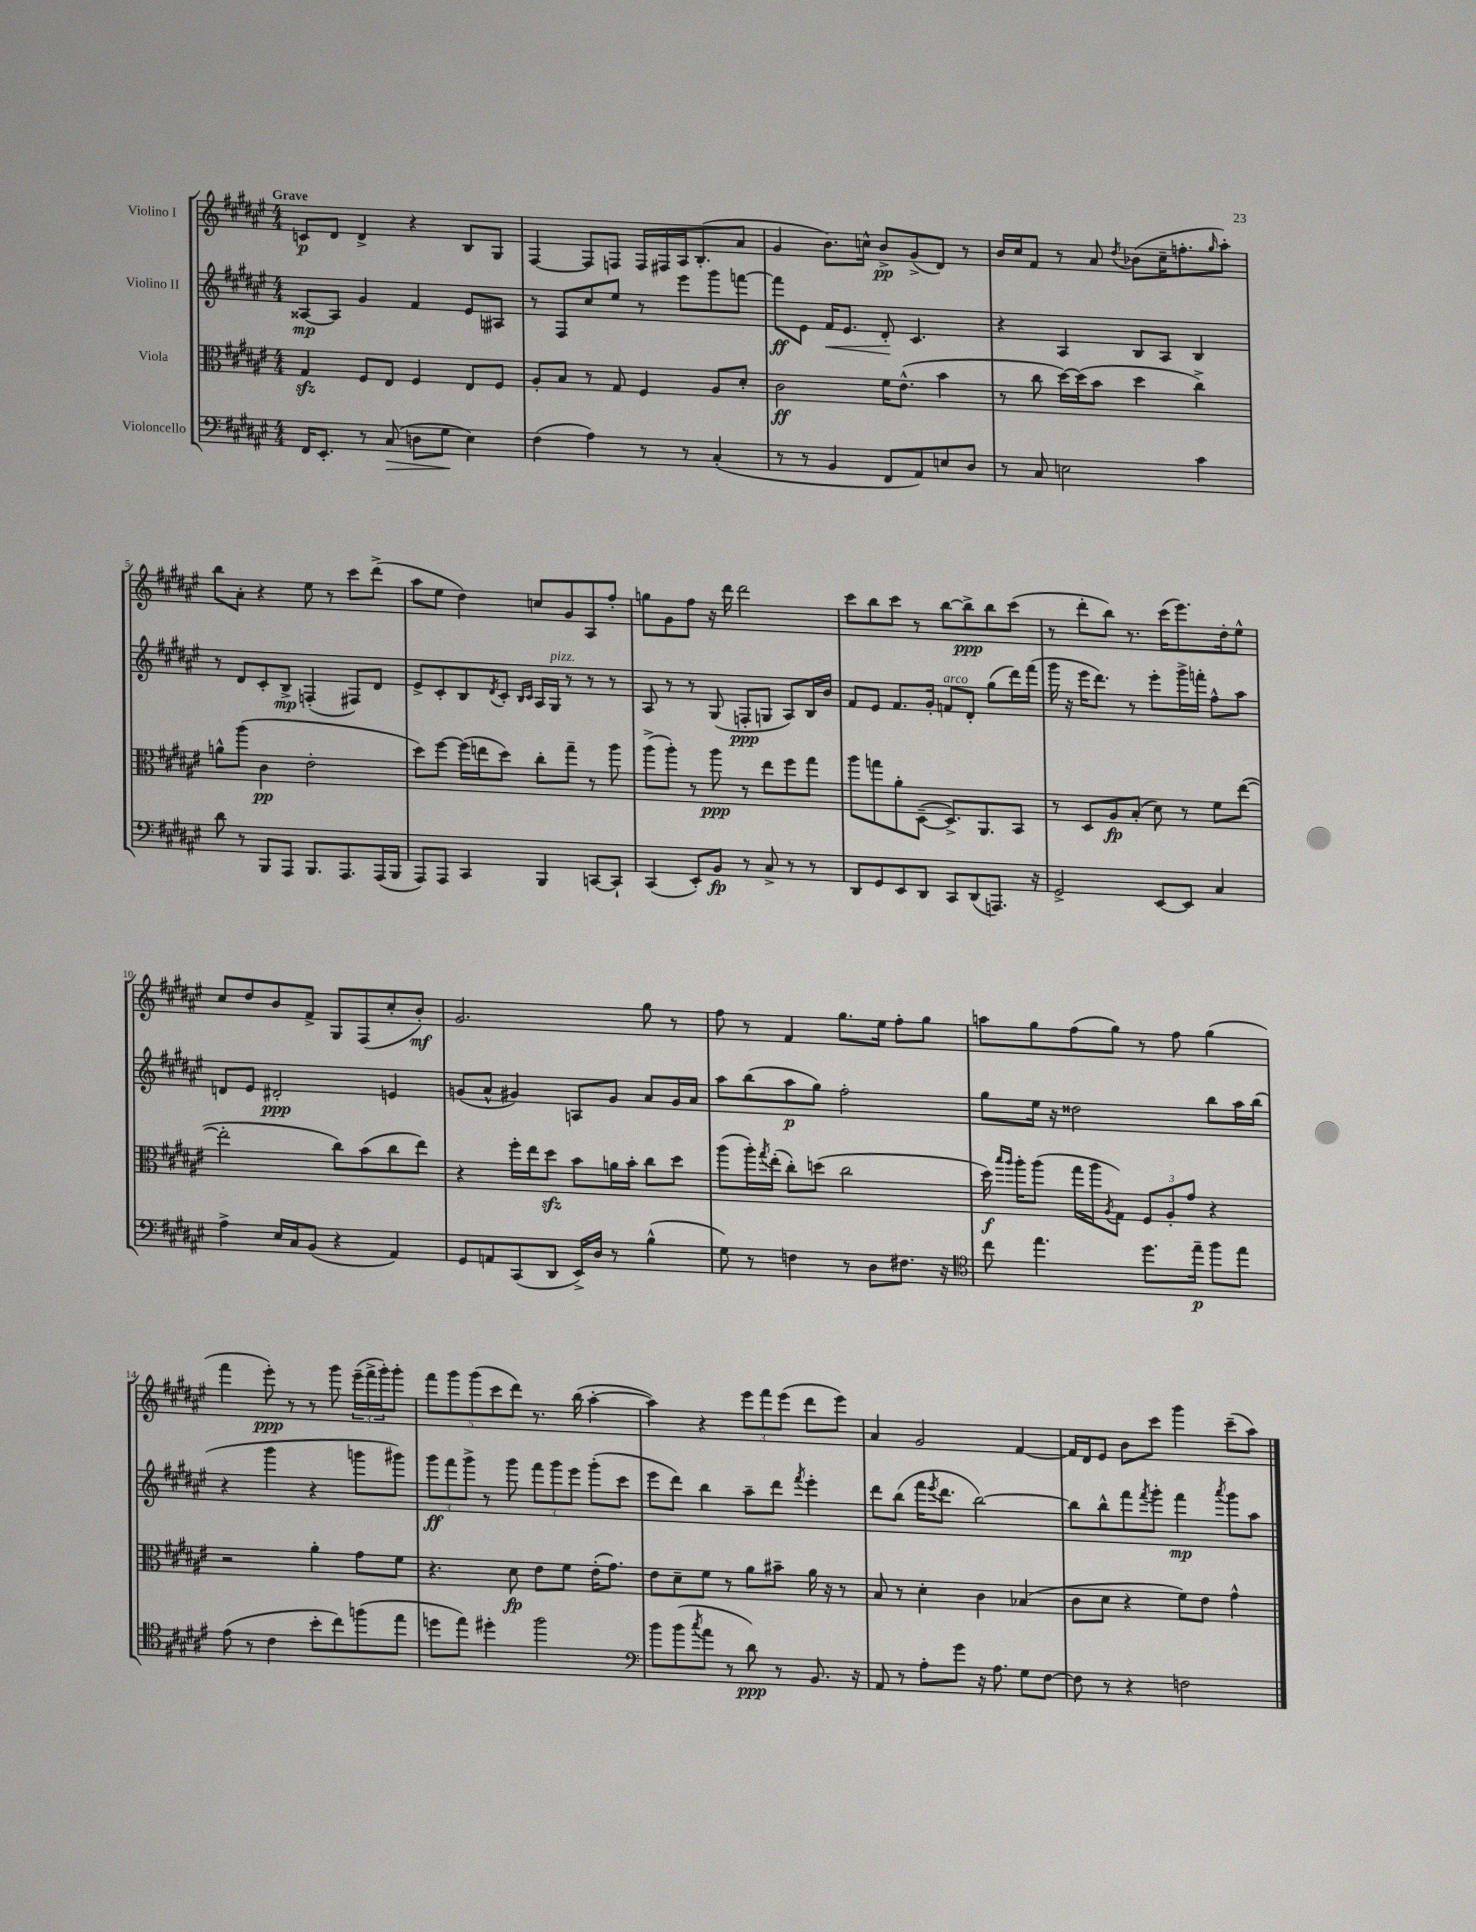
<<
\new StaffGroup <<
\new Staff = "s0" \with { instrumentName = "Violino I" } {
    \clef treble \key fis \major \numericTimeSignature \time 4/4 \tempo "Grave"
    c'8\p dis'8 dis'4-> r4 b8 gis8 |
    fis4~ fis8 f8 f16 fis16 ais16 b8.-.( ais'8 |
    gis'4 b'8.) c''16-^ b'8->\pp gis'8->( dis'8) r8 |
    b'16 cis''16 fis'8 r8 ais'8 \acciaccatura { dis''8 } bes'8( cis''16-- f''8.-. \grace { gis''16 } ais''8-.) |
    b''8 ais'8-. r4 eis''8 r8 cis'''8 dis'''8->( |
    ais''8 eis''8 dis''4) c''8 gis'8 ais8 fis''8-. |
    g''8 gis'8 fis''8 r16 dis'''16 dis'''2 |
    cis'''8 b''8 cis'''8 r8 b''8~ b''8->\ppp b''8 cis'''8( |
    r8 dis'''8-. b''8) r8. cis'''16( eis'''8.) dis''16-. eis''8-^ |
    cis''8 dis''8 b'8 fis'8-> gis8 fis8( cis''8-. b'8-.\mf) |
    gis'2. gis''8 r8 |
    fis''8 r8 fis'4 gis''8. eis''16 fis''8-. gis''8 |
    a''8 gis''8 fis''8( gis''8) r8 fis''8 gis''4( |
    fis'''4 eis'''8-.\ppp) r8 r8 gis'''8 \tuplet 3/2 { eis'''16--( fis'''16-> gis'''16-.) } gis'''8-. |
    \tuplet 5/4 { fis'''8 gis'''8 gis'''8( cis'''8 dis'''8) } r8. b''16( ais''4~-. |
    ais''4) r4 \tuplet 3/2 { eis'''8 fis'''8 eis'''8( } dis'''8 eis'''8) |
    ais'4 gis'2 fis'4~ |
    fis'16 dis'16 eis'8 b'8 cis'''8 gis'''4 cis'''8--( ais''8) \bar "|." |
}
\new Staff = "s1" \with { instrumentName = "Violino II" } {
    \clef treble \key fis \major \numericTimeSignature \time 4/4
    aisis8~\mp aisis8 gis'4 fis'4 eis'8 ais8 |
    r8 fis8 cis''8 eis''8 r8 eis'''8 gis'''8 f'''8~ |
    f'''8\ff eis'8 fis'16\< eis'8. dis'8-.\! cis'4. |
    r4 ais4 b8 ais8 b4 |
    r8 dis'8 cis'8-. b8->\mp f4-.( fis8) dis'8 |
    eis'8-> cis'8-. b8 \acciaccatura { dis'8 } cis'8-. \grace { b16 cis'16 } ais16 gis16^\markup { \italic "pizz." } r8 r8 r8 |
    ais8 r8 r8 gis8( f8-.\ppp g8 ais8) b16 b'16 |
    fis'8 eis'8 fis'8. gis'16-. f'8^\markup { \italic "arco" } dis'8-. gis''8( dis'''16) fis'''16( |
    gis'''16 r16 eis'''16 dis'''8.) r8 eis'''8-. gis'''16-> f'''16-. fis''8-^ ais''8 |
    d'8 eis'8 dis'2-.\ppp e'4 |
    g'8( ais'8-^ gis'4) a8 gis'8 ais'8 gis'16 ais'16 |
    ais''8 b''8( ais''8\p gis''8) fis''2-. |
    gis''8 eis''16 r16 disis''2 b''8 ais''16 b''16( |
    r4 gis'''4 r4 g'''8 gis'''8) |
    \tuplet 3/2 { gis'''8\ff fis'''8 gis'''8-> } r8 gis'''8 \tuplet 3/2 { fis'''8 gis'''8 eis'''8 } gis'''8-.( cis'''8 |
    eis'''8 dis'''8) b''4 ais''8-- dis'''8 \acciaccatura { fis'''8 } eis'''4-. |
    dis'''8 b''8( fis'''16 \acciaccatura { eis'''8 } dis'''8. b''2~) |
    b''8 b''8-^ fis'''8 \acciaccatura { fis'''8 } gis'''8-. fis'''4\mp \acciaccatura { ais'''8 } gis'''8 ais''8 \bar "|." |
}
\new Staff = "s2" \with { instrumentName = "Viola" } {
    \clef alto \key fis \major \numericTimeSignature \time 4/4
    gis4\sfz fis8 eis8 fis4 eis8 fis8 |
    ais8-. b8 r8 gis8 fis4 ais8 dis'8-. |
    cis'2\ff fis'16 eis'8.-^( b'4 |
    r8 cis''8 dis''16~) dis''16( b'8 dis''4 cis''4->) |
    a'8-^ ais''8( cis'4\pp eis'2-. |
    dis''8) fis''8~ fis''16( e''16 dis''8) cis''8-. gis''8-- r8 ais''8 |
    ais''8->( ais''8-.) r8 ais''8\ppp r8 eis''8 fis''8 gis''8 |
    ais''8 g''8 ais'8-. dis8~--( dis8.->) ais,8. b,8 |
    r8 dis8 ais8\fp b8-.( dis'8) r8 fis'8 eis''8~( |
    eis''2-. cis''8) b'8( cis''8 eis''8) |
    r4 fis''16-. eis''16 dis''8\sfz b'8 a'16 b'16-. cis''8 dis''8 |
    ais''8( ais''16-.) \acciaccatura { gis''8 } eis''16-.( cis''8-.) d''8( cis''2 |
    dis''16\f) \grace { b''16 ais''16 } ais''16-. ais''8( gis''16 ais''16 \acciaccatura { ais8 } gis8) \tuplet 3/2 { fis8 ais8-. gis'8 } r4 |
    r2 ais'4-. gis'8 fis'8 |
    r4. dis'8\fp eis'8 fis'8 eis'16-.( gis'8.) |
    eis'8 dis'8-- fis'8 r8 ais'8 bis'8-- ais'16 r16 r8 |
    b8 r8 dis'4-. cis'4 bes4( |
    cis'8 dis'8 r4 fis'8) eis'8 gis'4-^ \bar "|." |
}
\new Staff = "s3" \with { instrumentName = "Violoncello" } {
    \clef bass \key fis \major \numericTimeSignature \time 4/4
    fis,16 eis,8.-. r8 cis8\>( d8 gis8\! eis4) |
    fis4( ais4) r8 r8 cis4-.( |
    r8 r8 b,4 fis,8 ais,8) e8 dis8 |
    r8 cis8 e2 cis'4 |
    dis'8 r8 b,,8 ais,,8 b,,8. ais,,8. ais,,16( b,,16 |
    ais,,8) ais,,8 cis,4 b,,4 c,8~ c,8-! |
    cis,4( eis,8-.) b,8\fp r8 cis8-> r8 r8 |
    dis,8 gis,8 eis,8 dis,8 cis,8 dis,8( a,,8.) r16 |
    gis,2-> eis,8~ eis,8 cis4 |
    ais4-> eis16 cis16 b,8( r4 ais,4) |
    gis,8 a,8 cis,8( dis,8 eis,16->) dis16 r8 b4-^( |
    gis8) r8 f4 r8 dis8 fis8. r16 |
    \clef tenor cis''8 eis''4. dis''8. eis''16--\p fis''8 eis''8 |
    eis'8( r8 cis'4 b'8-. cis''8) f''8( eis''8 |
    d''8 eis''8) dis''4-. fis''2 |
    \clef bass b'8 b'8( \acciaccatura { cis''8 } ais'8 r8 dis'8\ppp) r8 b,8. r16 |
    ais,8 r8 ais8-. gis'8 r16 ais8. gis8 fis8~ |
    fis8 r8 r4 f2 \bar "|." |
}
>>
>>
